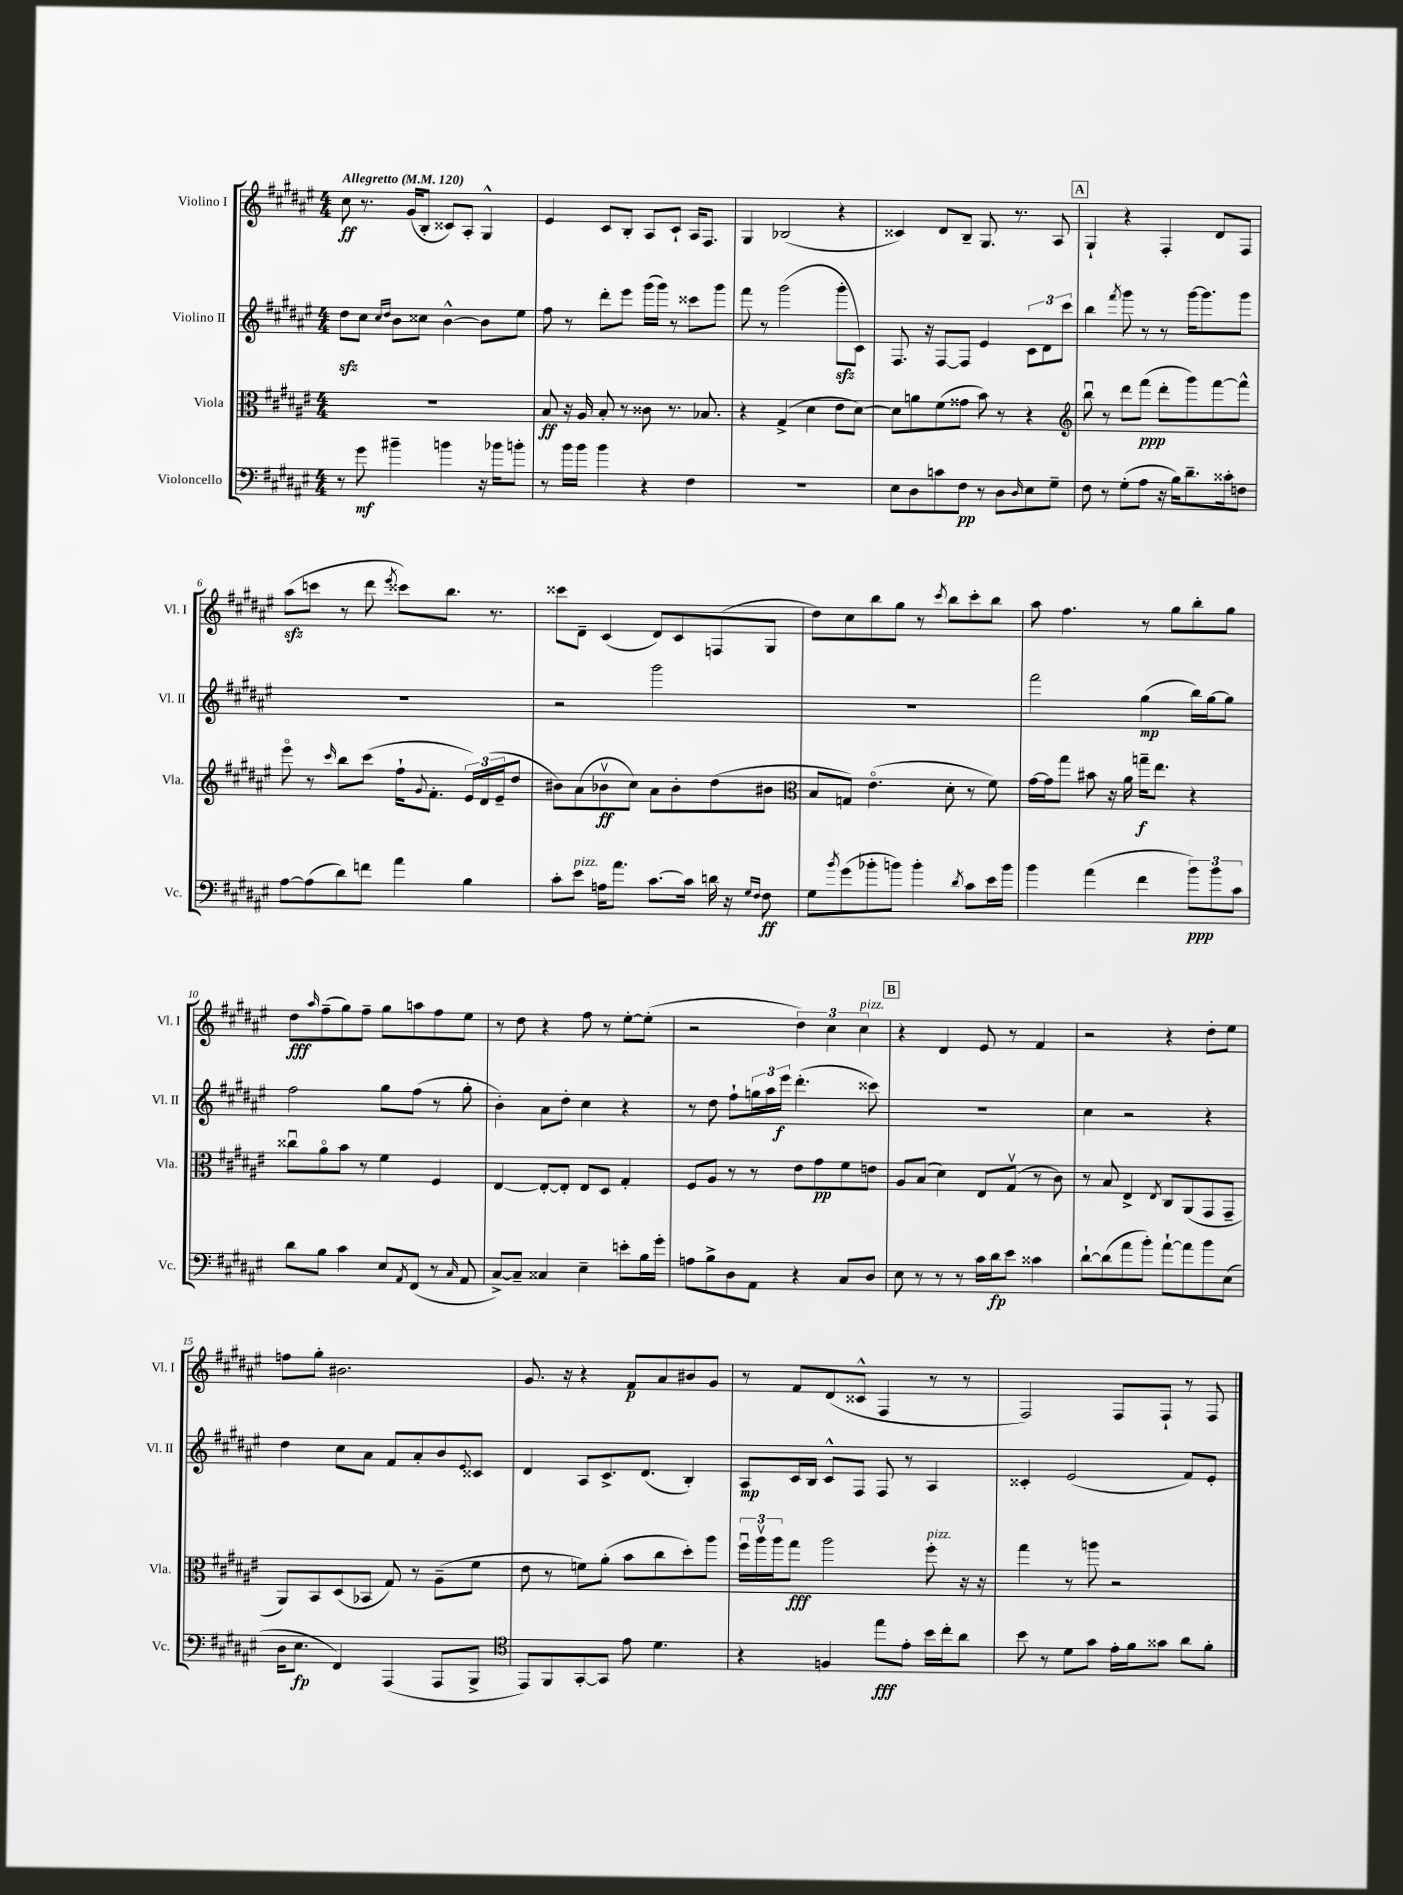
<<
\new StaffGroup <<
\new Staff = "s0" \with { instrumentName = "Violino I" shortInstrumentName = "Vl. I" } {
    \clef treble \key fis \major \numericTimeSignature \time 4/4 \tempo "Allegretto" 4 = 120
    cis''8\ff r8. gis'16( b8-. cisis'8) ais8-. gis4-^ |
    eis'4 cis'8 b8-. ais8 cis'8-! ais16 fis8. |
    gis4 bes2( r4 |
    cisis'4) dis'8 b8-- gis8. r8. ais8 |
    \mark \markup { \box "A" } gis4-! r4 fis4-. dis'8 fis8 |
    ais''8\sfz( c'''8 r8 dis'''8 \acciaccatura { eis'''8 } cisis'''8) b''8. r8. |
    cisis'''8 dis'8-- cis'4( dis'8) cis'8 f8( gis8 |
    dis''8) cis''8 b''8 gis''8 r8 \acciaccatura { cis'''8 } b''8 cis'''8-. b''8 |
    ais''8 fis''4. r8 gis''8 b''8-. gis''8 |
    dis''8\fff \grace { ais''16 } fis''8--( gis''8) fis''8-- gis''8 a''8 fis''8 eis''8 |
    r8 dis''8 r4 fis''8 r8 eis''8~-. eis''8-.( |
    r2 \tuplet 3/2 { dis''4) cis''4 cis''4^\markup { \italic "pizz." } } |
    \mark \markup { \box "B" } r4 dis'4 eis'8 r8 fis'4 |
    r2 r4 dis''8-. eis''8 |
    f''8 gis''8-. bis'2. |
    gis'8. r16 r4 fis'8\p ais'8 bis'8 gis'8 |
    r8 fis'8 dis'8( cisis'8-^ fis4 r8 r8 |
    fis2) fis8 fis8-! r8 fis8 \bar "|." |
}
\new Staff = "s1" \with { instrumentName = "Violino II" shortInstrumentName = "Vl. II" } {
    \clef treble \key fis \major \numericTimeSignature \time 4/4
    dis''8\sfz cis''8 \grace { cis''16 dis''16 } b'8 cisis''8 b'4~-^ b'8 eis''8 |
    fis''8 r8 dis'''8-. eis'''8 gis'''16( gis'''16) r8 cisis'''8 gis'''8 |
    fis'''8 r8 gis'''2( gis'''8-.\sfz cis'8) |
    fis8. r16 fis8~ fis8 eis'4 \tuplet 3/2 { cis'8 dis'8 cis'''8 } |
    \mark \markup { \box "A" } b''4 \acciaccatura { fis'''8 } gis'''8 r8 r8 gis'''16~ gis'''8. gis'''8 |
    R1 |
    r2 gis'''2 |
    R1 |
    fis'''2 gis''4\mp( b''16) gis''16~ gis''8 |
    fis''2 gis''8 fis''8( r8 gis''8-. |
    b'4-.) ais'8 dis''8-. cis''4 r4 |
    r8 dis''8 fis''8-! \tuplet 3/2 { g''16 ais''16 eis'''16\f } dis'''4.-.( cisis'''8) |
    \mark \markup { \box "B" } R1 |
    cis''4 r2 r4 |
    dis''4 cis''8 ais'8 fis'8 ais'8-. b'8 \appoggiatura { eis'8 } cisis'8 |
    dis'4 ais8 cis'8.-> dis'8.( b4-.) |
    ais8\mp cis'16 b16 cis'8-^ fis8 fis8 r8 ais4 |
    cisis'4-. eis'2( fis'8) eis'8-. \bar "|." |
}
\new Staff = "s2" \with { instrumentName = "Viola" shortInstrumentName = "Vla." } {
    \clef alto \key fis \major \numericTimeSignature \time 4/4
    R1 |
    b8\ff r16 ais16 b8-. r8 cisis'8 r8. bes8. |
    r4 gis4->( dis'4 eis'8 dis'8~) |
    dis'8 a'8 fis'8( gisis'8 b'8) r8 r4 |
    \mark \markup { \box "A" } \clef treble b''8\downbow r8 dis'''8 fis'''8\ppp( dis'''8-. gis'''8) fis'''8~ fis'''8-^ |
    eis'''8\flageolet r8 \grace { cis'''16 } b''8 cis'''8( fis''16-! \appoggiatura { gis'8 } fis'8.-. \tuplet 3/2 { eis'16) dis'16( eis'16-- } dis''8 |
    bis'8) ais'8( bes'8\upbow\ff cis''8) ais'8 bes'8-. dis''8( bis'8 |
    \clef alto b8 g8) eis'4.\flageolet( dis'8-. r8 fis'8) |
    gis'16~ gis'16 gis''8 bis'8 r16 ais'16 g''16--\f eis''8. r4 |
    cisis''8\downbow ais'8\flageolet b'8 r8 fis'4 fis4 |
    eis4~ eis8~-. eis8-. eis8 dis8 gis4-. |
    fis8 ais8 r8 r8 eis'8 gis'8\pp fis'8 e'8 |
    \mark \markup { \box "B" } ais8 b8( dis'4) eis8 gis8\upbow( r8 cis'8) |
    r8 b8 eis4-> \acciaccatura { eis8 } cis8 ais,8( gis,8 gis,8-- |
    ais,8) b,8 dis8( bes,8 gis8) r8 ais8--( fis'8 |
    eis'8 r8 f'8) ais'8-.( b'8 cis''8 dis''8-.) ais''8 |
    \tuplet 3/2 { fis''16\downbow ais''16\upbow ais''16 } gis''8\fff ais''2 fis''8-.^\markup { \italic "pizz." } r16 r16 |
    gis''4 r8 a''8 r2 \bar "|." |
}
\new Staff = "s3" \with { instrumentName = "Violoncello" shortInstrumentName = "Vc." } {
    \clef bass \key fis \major \numericTimeSignature \time 4/4
    r8 gis'8\mf bis'4-- b'4 r16 bes'16 b'8-. |
    r8 b'16 b'16 b'4 r4 fis4 |
    R1 |
    eis8 dis8 c'8 fis8\pp r8 dis8 \grace { dis16 } eis8 gis8-- |
    \mark \markup { \box "A" } fis8 r8 gis8-.( ais8 r16 b16) dis'8.-- cisis'16-. f8 |
    ais8~ ais8( dis'8) f'8 ais'4 b4 |
    cis'8-. eis'8^\markup { \italic "pizz." } a16 ais'8. cis'8.~ cis'16 d'16 r16 \grace { gis16 fis16 } fis8\ff |
    gis8 \acciaccatura { b'8 } gis'8( bes'8-. b'8) b'4-. \acciaccatura { dis'8 } cis'8 eis'16 b'16 |
    b'4 ais'4( fis'4 \tuplet 3/2 { b'8\ppp) b'8 cis'8 } |
    dis'8 b8 cis'4 eis8 \acciaccatura { ais,8 } fis,8( r8 \grace { cis16 } ais,8 |
    cis8~->) cis8-- cisis4 eis4-- e'8-. b16 gis'16-. |
    a8 b8-> dis8 ais,8 r4 cis8 dis8 |
    \mark \markup { \box "B" } eis8 r8 r8 r8 cis'16 dis'16\fp eis'8 cisis'4 |
    dis'8~-! dis'8( ais'8 b'8-.) ais'8~-! ais'8 b'8 eis8( |
    dis16 eis8.\fp fis,4) ais,,4( ais,,8 b,,8-> |
    \clef tenor eis,8) fis,8 gis,8~-. gis,8 eis'8 dis'4. |
    r4 f4 eis''8\fff eis'8-. b'16 cis''16-. ais'8 |
    b'8 r8 dis'8 gis'8 eis'16-. fis'16 gisis'8 ais'8 fis'8-. \bar "|." |
}
>>
>>
